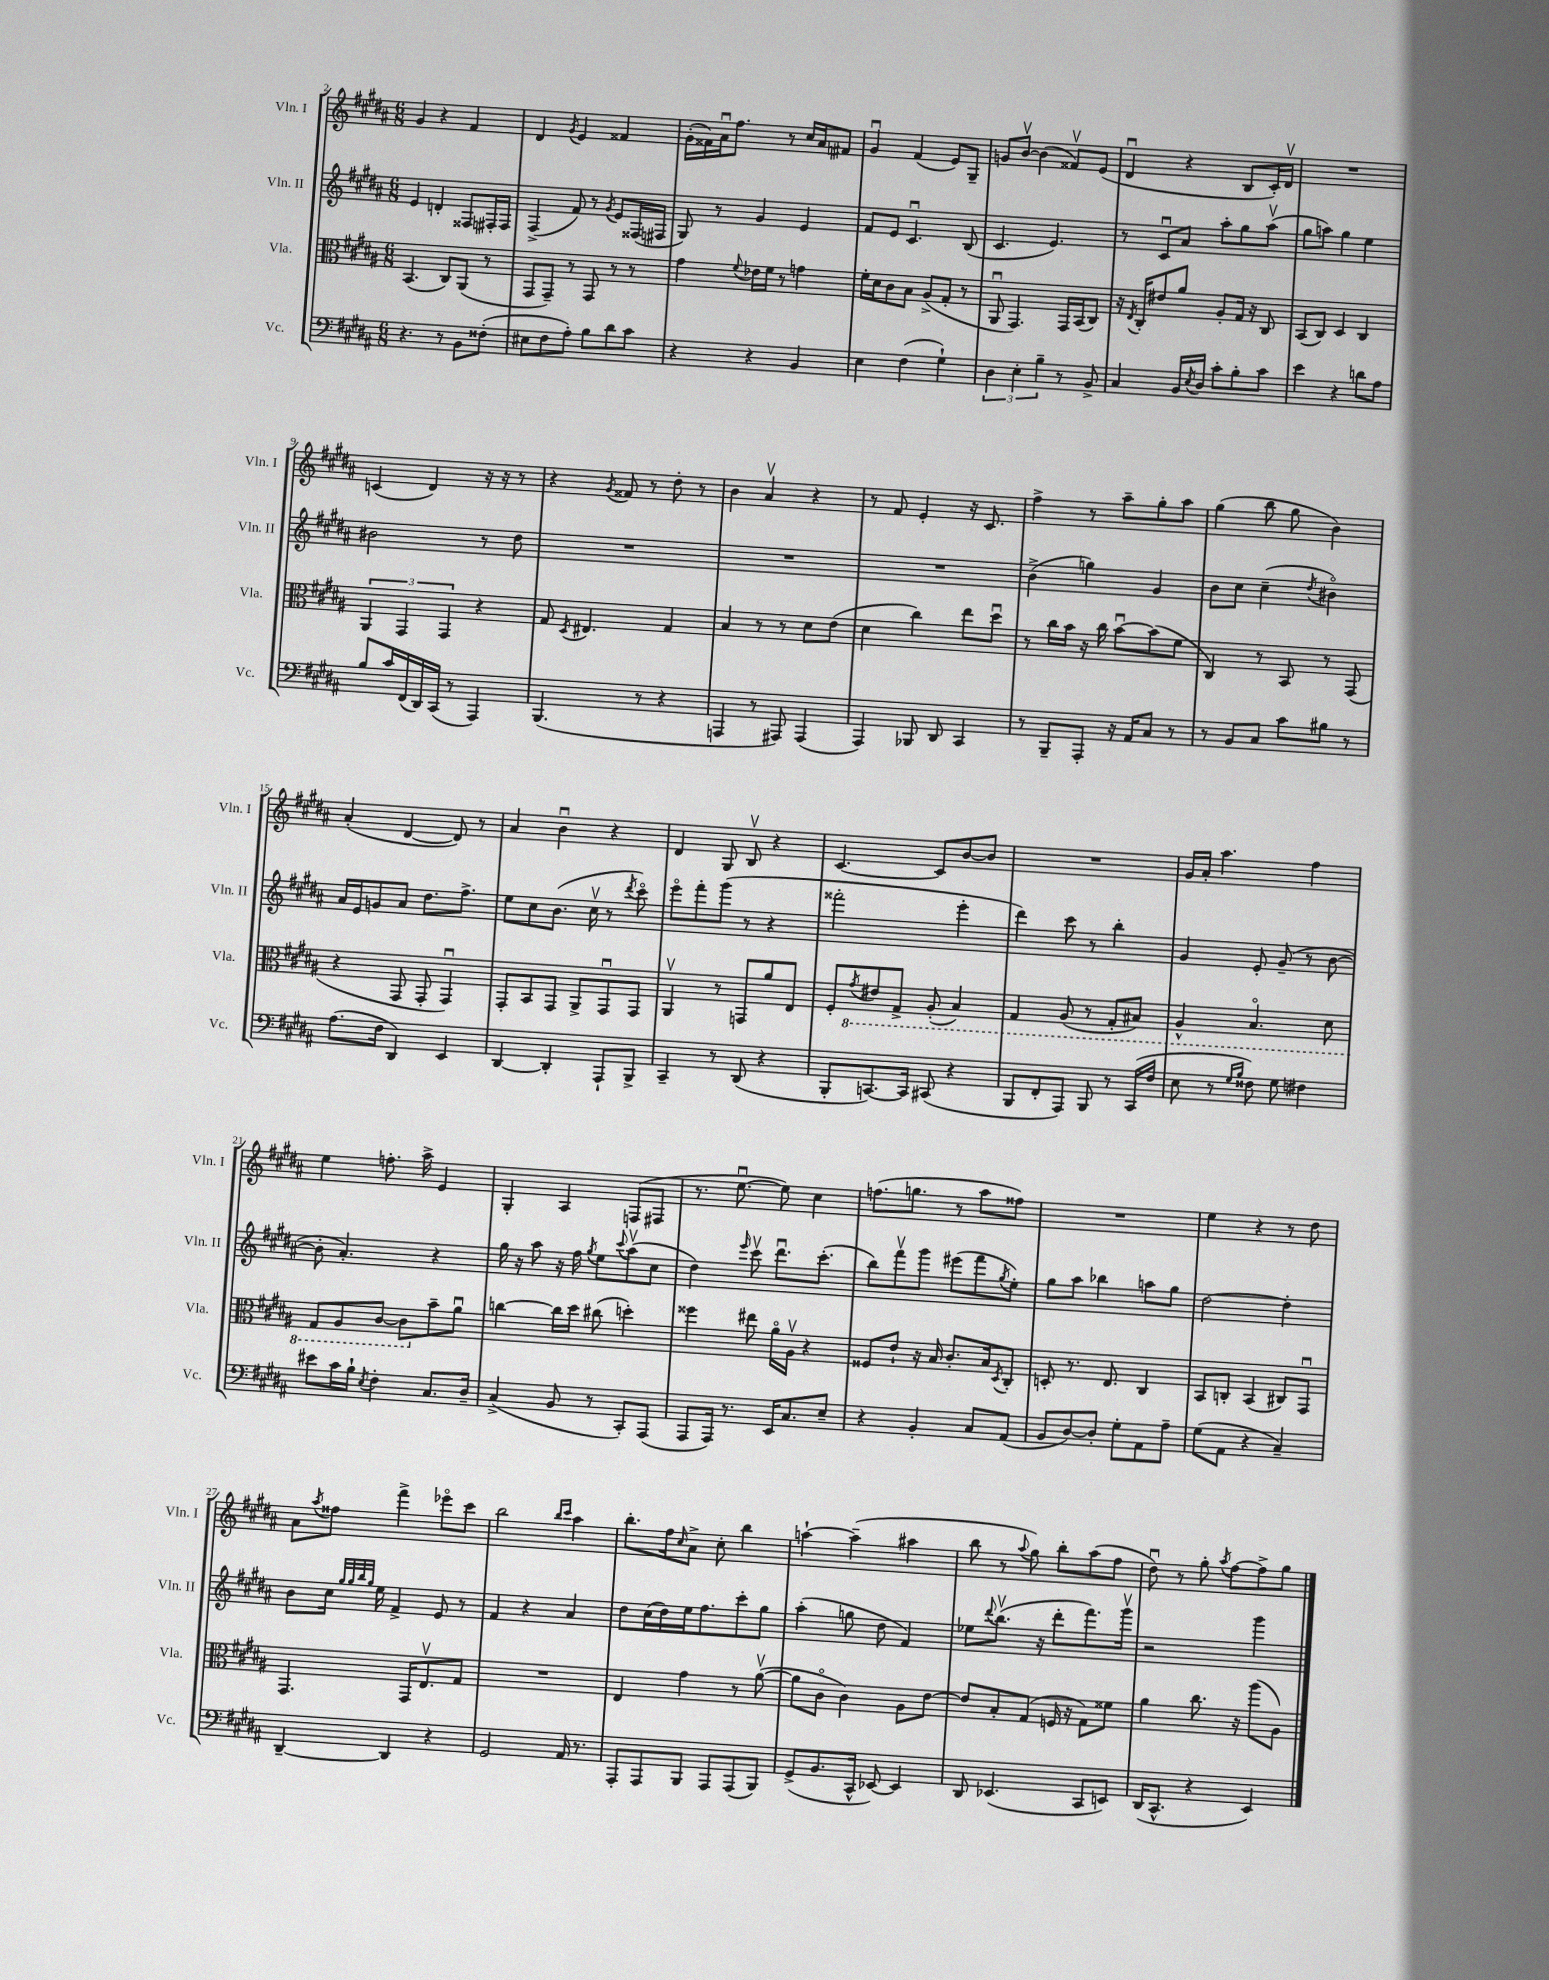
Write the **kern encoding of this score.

**kern	**kern	**kern	**kern
*staff4	*staff3	*staff2	*staff1
*clefF4	*clefC3	*clefG2	*clefG2
*k[f#c#g#d#a#]	*k[f#c#g#d#a#]	*k[f#c#g#d#a#]	*k[f#c#g#d#a#]
*M6/8	*M6/8	*M6/8	*M6/8
4.r	(4.BB/	4e/	4g#/
.	.	4d'/	4r
8r	8C#/L)	.	.
8BB\L	(8AA#/J	8F##/L	4f#/
(8F##'\J	8r	16F#'/L	.
.	.	16F#/JJ	.
=	=	=	=
8E#\L	8GG#/L	(4F#^/	4d#/
8F#\	8GG#~/J)	.	.
.	.	.	8qg#/
8A#'\J)	8r	8f#/)	4e/
8B\L	8GG#/	8r	.
.	.	8qg#/	.
8d#\	8r	8e/L	4f##/
8c#\J	8r	(16F##/L	.
.	.	16F#/JJ	.
=	=	=	=
4r	4g#\	8G#/)	(16g#'\LL
.	.	.	16f##\)
.	.	8r	16a#u\J
.	.	.	8.ff#\J
.	8qqf#/	.	.
4r	16e-\LL	4g#/	.
.	16f#\JJ	.	.
.	8r	.	8r
4BB/	4g\	4e/	16cc#/LL
.	.	.	16a#/J
.	.	.	8f#/J
=	=	=	=
4E\	16f#'\LL	8f#/L	4g#u/
.	16d#\J	.	.
.	8c#\	8e/J	.
(4F#\	8B\J	4.c#u/	(4f#/
.	(8A#^/L	.	.
4G#`\)	8G#'/J	.	8e/L)
.	8r	(8B/	8G#~/J
=	=	=	=
6D#\	8AA#u/	4.c#/	8g/L
.	4.GG#/)	.	[8bv/J
6E'\	.	.	.
.	.	.	(4b\]
6B~\	.	.	.
.	.	4.e/)	.
8r	16GG#/LL	.	8f##v/L)
.	(16BB/J	.	.
8BB^/	8C#/J)	.	(8e/J
=	=	=	=
4C#/	16r	8r	4d#u/
.	8qE/	.	.
.	16C#'/LK	.	.
.	8e#/	8c#u/L	.
16BB/LL	8a#/J	8a#/J	4r
8qE/	.	.	.
16D#/JJ	.	.	.
8c#'\L	8A#'/L	8aa#'\L	.
8B'\	16G#/Jk	8gg#\	8B/L
.	16r	.	.
8c#\J	8C#/	(8aa#v\J	16c#'/L)
.	.	.	16d#v/JJ
=	=	=	=
4e\	(8BB/L	8gg#\L	2.r
.	8C#/J)	8aa\J)	.
4r	4D#/	4gg#\	.
8d\L	4C#/	4ee\	.
8A#\J	.	.	.
=	=	=	=
8B/L	6AA#/	2b#\	(4c/
16c#/L	.	.	.
.	6GG#/	.	.
(16FF#/	.	.	.
16DD#/)	.	.	4d#/)
(16CC#/JJ	.	.	.
.	6GG#/	.	.
8r	.	.	.
4AAA#/)	4r	8r	16r
.	.	.	16r
.	.	8dd#\	8r
=	=	=	=
(4.BBB/	8G#/	2.r	4r
.	8qD#/	.	.
.	4.E#/	.	.
.	.	.	8qg#/
.	.	.	8f##/
8r	.	.	8r
4r	4G#/	.	8dd#'\
.	.	.	8r
=	=	=	=
4AAA/	4B/	2.r	4b\
8r	8r	.	4a#v/
8AAA#/)	8r	.	.
(4AAA#/	8d#\L	.	4r
.	(8e\J	.	.
=	=	=	=
4AAA#/)	4d#\	2.r	8r
.	.	.	8f#/
8BBB-/	4cc#\)	.	4e'/
8DD#/	.	.	.
4CC#/	8ee\L	.	16r
.	.	.	8.c#/
.	8dd#u\J	.	.
=	=	=	=
8r	8r	(4b^\	4ff#^\
8BBB~/L	16cc#\LL	.	.
.	16b\JJ	.	.
8AAA#'/J	16r	4gg\)	8r
.	16cc#\	.	.
16r	[8bu\L	.	8aa#~\L
16AA#/LK	.	.	.
8C#/J	(8b\]	4g#/	8gg#'\
8r	8f#\J	.	8aa#\J
=	=	=	=
8r	4C#/)	8b\L	(4gg#\
8BB/L	.	8cc#\J	.
8C#/J	8r	(4cc#~\	8bb\
8c#\L	8BB/	.	8gg#\
.	.	8qdd#/	.
8B#\J	8r	4b#o\)	4b\)
8r	(8GG#/	.	.
=	=	=	=
(8.A#\L	4r	16a#/LL	(4a#'/
.	.	16e/J	.
.	.	8g/	.
16F#\Jk	.	.	.
4DD#/)	8GG#/	8a#/J	[4d#/
.	8GG#'/	8.dd#\L	.
4EE/	4GG#u/)	.	8d#/])
.	.	8.ff#^\J	.
.	.	.	8r
=	=	=	=
[4DD#/	8GG#'/L	8ee\L	4a#/
.	8BB/	8cc#\	.
4DD#'/]	8GG#/J	(8.b\J	4bu\
.	8AA#^/L	.	.
.	.	16cc#v\	.
8AAA#`/L	8GG#u/	8r	4r
.	.	8qddd#/	.
8BBB^/J	8GG#/J	8ccc#o\)	.
=	=	=	=
4CC#~/	4AA#v/	8eeeo\L	4d#/
.	.	8fff#'\	.
8r	8r	(8ggg#\J	8G#/
(8DD#/	8GG/L	8r	8Bv/
4r	8a#/	4r	4r
.	8E/J	.	.
=	=	=	=
8BBB'/L	8F#'/L	2fff##'\	[4.c#/
.	8qG#/	.	.
[8.CC/)	8E#/	.	.
.	8GG#^/J	.	.
16CC/]Jk	.	.	.
(8CC#/	(8AA#'/	.	8c#/]L
4r	4BB/)	4eee'\	[8b/
.	.	.	8b/]J
=	=	=	=
8BBB/L	4GG#/	4ddd#\)	2.r
8FF#'/	.	.	.
8AAA#/J)	(8AA#/	8ccc#\	.
8BBB/	8r	8r	.
8r	8GG#'/L	4bb'\	.
(16CC#/LL	8BB#/J)	.	.
16F#/JJ	.	.	.
=	=	=	=
8E\	4AA#^^/	4g#/	16g#/LL
.	.	.	16a#'/JJ
8r	.	.	4.aa#\
16qqG#/LL	.	.	.
16qqB/JJ	.	.	.
8F##\)	4.BBo/	8e'/	.
8G#\	.	(8g#~/	.
4F#\	.	8r	4ff#\
.	8D#\	[8b\	.
=	=	=	=
8e#\L	8GG#/L	8b'\]	4ee\
16c#\L	8AA#/	4.a#'/)	.
16B`\JJ	.	.	.
8qE/	.	.	.
4F#'\	[8C#/J	.	8.ff'\
.	8C#\]L	.	.
.	.	.	16aa#^\
8.C#/L	8b~\	4r	4e/
.	8a#u\J	.	.
16D#~/Jk	.	.	.
=	=	=	=
(4C#^/	[4cc\	16gg#\	4G#'/
.	.	16r	.
.	.	8aa#\	.
8BB/	16cc\]LL	16r	4A#/
.	16dd#\JJ	16ff#\	.
.	.	8qgg#/	.
8r	(8cc#\	8ee\L	.
.	.	8qqccc#/	.
8CC#'/L)	4dd'\)	(8aa#v\	(8F/L
(8AAA#/J	.	8cc#\J	8F#/J
=	=	=	=
8AAA#/L	4ff##\	4dd#\)	8.r
16AAA#/Jk)	.	.	.
8.r	.	.	[8.eeu\
.	.	16qqeee/	.
.	8ee#\	8ccc#v\	.
16EE/LK	16a#o\LL	8.ddd#u\L	8ee\])
8.C#/	16A#v\JJ	.	.
.	4r	.	4cc#\
.	.	(8.ccc#'\J	.
8E~/J	.	.	.
=	=	=	=
4r	8F##/L	8bb\L)	(8.ff\L
.	8e`/J	8fff#v\	.
.	.	.	8.gg\J
4BB'/	16r	8ggg#\J	.
.	16B/	.	.
.	8.c#'/L	(8eee#\L	8r
8C#/L	.	8fff#\	8aa#\L
.	16B/k	.	.
.	8qD#/	8qgg#/	.
(8AA#/J	8C#'/J	8ee'\J)	8ff##\J)
=	=	=	=
8BB/L	8D'/	8gg#\L	2.r
[8D#/)	8.r	8aa#\J	.
8D#'/]J	.	4bb-\	.
.	8.E/	.	.
8G#'\L	.	.	.
8AA#\	4C#/	8aa\L	.
8A#~\J	.	8gg#\J	.
=	=	=	=
(8G#\L	8BB/L	[2dd#\	4ee\
8AA#\J	8C'/J	.	.
4r	(4BB/	.	4r
4C#~/)	8C#/L)	4dd#'\]	8r
.	8GG#u/J	.	8dd#\
=	=	=	=
[4DD#~/	4.GG#/	8b\L	8a#\L
.	.	.	8qaa#/
.	.	16cc#\Jk	8ff##\J
.	.	32qqgg#/LLL	.
.	.	32qqgg#/	.
.	.	32qqbb/	.
.	.	32qqgg#/JJJ	.
.	.	16ee\	.
4DD#/]	.	4f#^/	4fff#^\
.	16GG#/LK	.	.
.	8.Ev/	.	.
4r	.	8e/	8eee-o\L
.	8G#/J	8r	8ccc#\J
=	=	=	=
2GG#/	2.r	4f#/	2bb\
.	.	4r	.
.	.	.	16qqbb/LL
.	.	.	16qqccc#/JJ
16AA#/	.	4a#/	4aa#\
8.r	.	.	.
=	=	=	=
8AAA#'/L	4E/	8dd#\L	8.bb'\L
8AAA#/	.	(16cc#\L	.
.	.	16dd#\)	16ff#\k
.	.	.	16qqcc#/
8BBB/J	4g#\	16ee\J	8a#^\J
.	.	8.ff#\	.
8AAA#/L	.	.	8cc#'\
(8AAA#/	8r	8ccc#'\	4bb\
8BBB/J)	([8a#v\	8gg#\J	.
=	=	=	=
(8GG#^/L	8a#\]L	(4aa#'\	[4aa`\
8.BB/	8c#o\J	.	.
.	4c#\)	8gg\	(4aa~\]
16CC#^^/Jk	.	.	.
[8EE-/)	.	8dd#\	.
4EE-/]	8A#\L	4f#/)	4aa#\
.	[8e\J	.	.
=	=	=	=
8DD#/	8e/]L	8ee-\L	8bb\
.	.	8qqddd#/	.
(4.EE-/	8B'/	(8.bbv\J	8r
.	.	.	8qqaa#/
.	(8G#/J	.	8gg#\)
.	.	16r	.
.	16F/	8ddd#'\L	8bb'\L
.	16r	.	.
8CC#/L	8G#\L)	8.fff#\)	(8aa#\
8EE/J)	8f##\J	.	8ff#\J
.	.	16ggg#v\Jk	.
=	=	=	=
(16DD#/LK	4a#\	2r	8dd#u\)
8.CC#^^/J	.	.	.
.	.	.	8r
4r	8.cc#\	.	8gg#'\
.	.	.	8qaa#/
.	.	.	[8ff#\L
.	16r	.	.
4EE/)	(8aa#\L	4ggg#\	8ff#^\]
.	8A#\J)	.	8gg#\J
==	==	==	==
*-	*-	*-	*-
